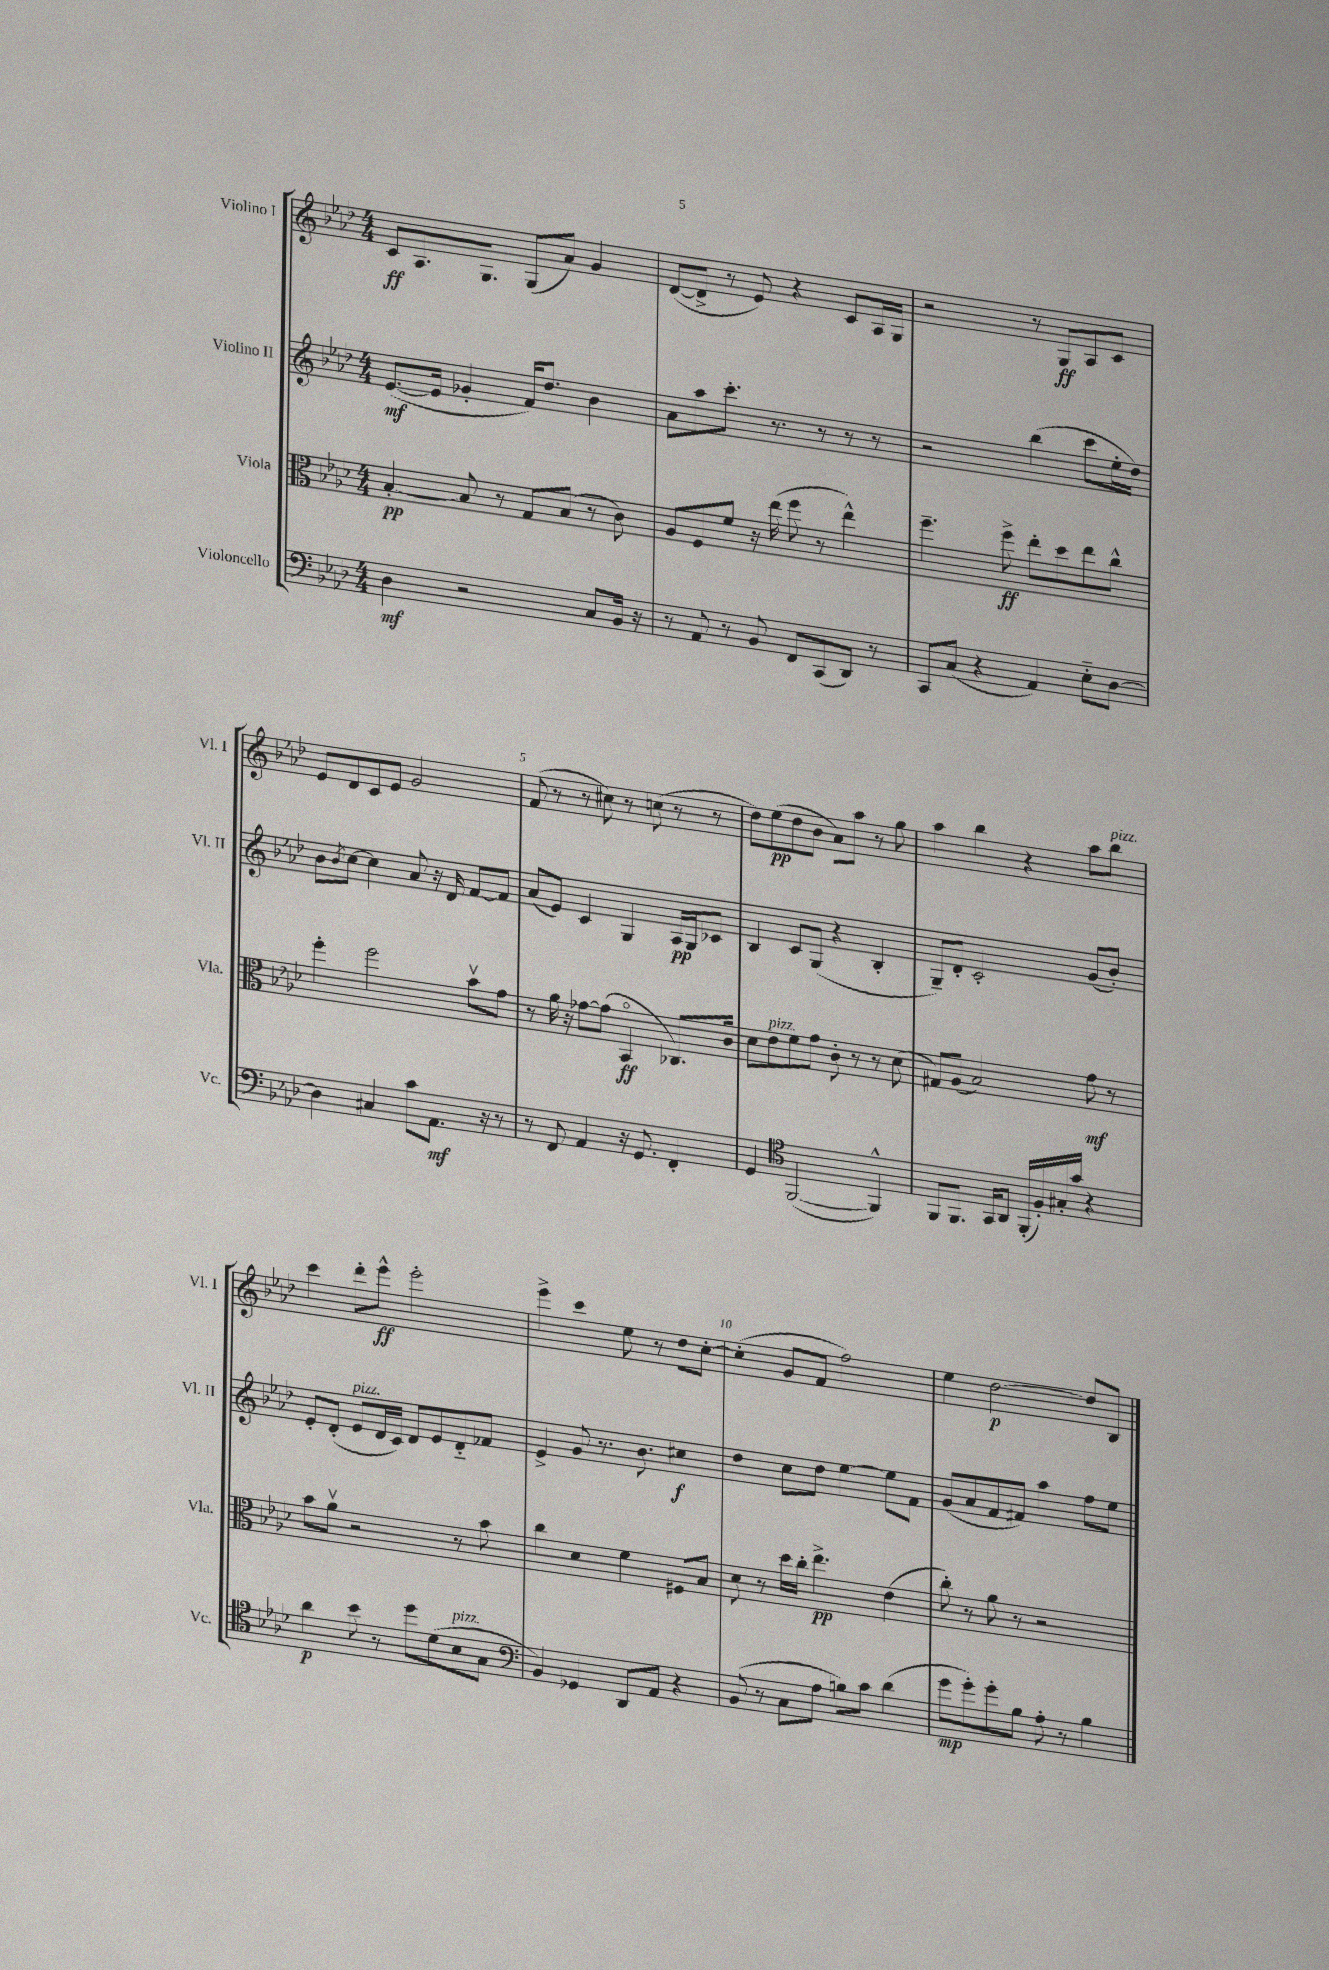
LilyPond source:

<<
\new StaffGroup <<
\new Staff = "s0" \with { instrumentName = "Violino I" shortInstrumentName = "Vl. I" } {
    \clef treble \key aes \major \numericTimeSignature \time 4/4
    c'8\ff aes8. g8. g8( aes'8) g'4 |
    des'8~( des'8-> r8 ees'8) r4 c'8 aes16 g16 |
    r2 r8 g8\ff aes8 c'8 |
    ees'8 des'8 c'8 ees'8 g'2 |
    f'8( r8 r8 cis''8) r8 c''8( r8 r8 |
    des''8) ees''8\pp( des''8 bes'8 aes'8) aes''8 r8 g''8 |
    aes''4 bes''4 r4 aes''8 bes''8^\markup { \italic "pizz." } |
    c'''4 des'''8-. ees'''8-^\ff ees'''2-. |
    ees'''4-> c'''4 ees''8 r8 des''8 c''8~-. |
    c''4-.( g'8 f'8 f''2) |
    ees''4 des''2~\p des''8 bes8 \bar "|." |
}
\new Staff = "s1" \with { instrumentName = "Violino II" shortInstrumentName = "Vl. II" } {
    \clef treble \key aes \major \numericTimeSignature \time 4/4
    ees'8.~\mf( ees'16 ges'4-. f'16) des''8. bes'4 |
    aes'8 aes''8 c'''8.-. r8. r8 r8 r8 |
    r2 bes''4( c'''8 ees''16-. des''16) |
    bes'8 \acciaccatura { bes'8 } c''8~ c''4 aes'8 r16 des'16 f'8~ f'8 |
    aes'8( ees'8) c'4 g4 aes16\pp g16 ces'8 |
    bes4 c'8 g8( r4 bes4-. |
    g8--) des'8-. c'2-. g'8( bes'8-.) |
    ees'8-. des'8-.( ees'8^\markup { \italic "pizz." } des'16 c'16) des'8 ees'8 des'8-_ fes'8 |
    ees'4-> g'8 r8. bes'8. cis''4\f |
    des''4 c''8 des''8 ees''4~ ees''8 f'8 |
    g'8( aes'8 f'8 fis'8) aes''4 f''8 ees''8 \bar "|." |
}
\new Staff = "s2" \with { instrumentName = "Viola" shortInstrumentName = "Vla." } {
    \clef alto \key aes \major \numericTimeSignature \time 4/4
    bes4~-.\pp bes8 r8 g8 bes8( r8 c'8) |
    aes8 f8 f'8 r16 ees''16( f''8 r8 ees''4-^) |
    f''4.-- f''8->\ff ees''8-. des''8 ees''8 c''8-^ |
    f''4-. f''2 bes'8\upbow g'8 |
    r8 aes'16 r16 ges'8~ ges'8( bes,4\flageolet\ff ces8.) c'16 |
    des'8 ees'8^\markup { \italic "pizz." } f'8 g'8 c'8-. r8 r8 des'8( |
    gis8) aes8( bes2) g'8\mf r8 |
    bes'8 aes'8\upbow r2 r8 bes'8 |
    c''4 des'4 f'4 fis8 bes8 |
    des'8 r8 des''16 c''16-. ees''4.->\pp ees'4( |
    c''8-.) r8 aes'8 r8 r2 \bar "|." |
}
\new Staff = "s3" \with { instrumentName = "Violoncello" shortInstrumentName = "Vc." } {
    \clef bass \key aes \major \numericTimeSignature \time 4/4
    des4\mf r2 c8 bes,16 r16 |
    r8 aes,8 r8 bes,8 f,8 c,8( des,8) r8 |
    c,8 c8( r4 aes,4) ees8-_ des8~ |
    des4 cis4 c'8 aes,8.\mf r16 r8 |
    r8 f,8 aes,4 r16 g,8. f,4-. |
    g,4 \clef tenor f,2~( f,4-^) |
    f,8 f,8. g,16 aes,8 f,16-.( f16-.) gis16-. g'16 r4 |
    aes'4\p bes'8 r8 des''8 des'8( bes8^\markup { \italic "pizz." } g8 |
    \clef bass bes,4) ges,4 des,8 aes,8 r4 |
    bes,8( r8 c8 aes8 b8) c'8 des'4( |
    g'8\mp g'8-.) g'8-. bes8 aes8-. r8 bes4 \bar "|." |
}
>>
>>
\layout { \context { \Score \override BarNumber.break-visibility = ##(#f #t #t) barNumberVisibility = #(every-nth-bar-number-visible 5) } }
